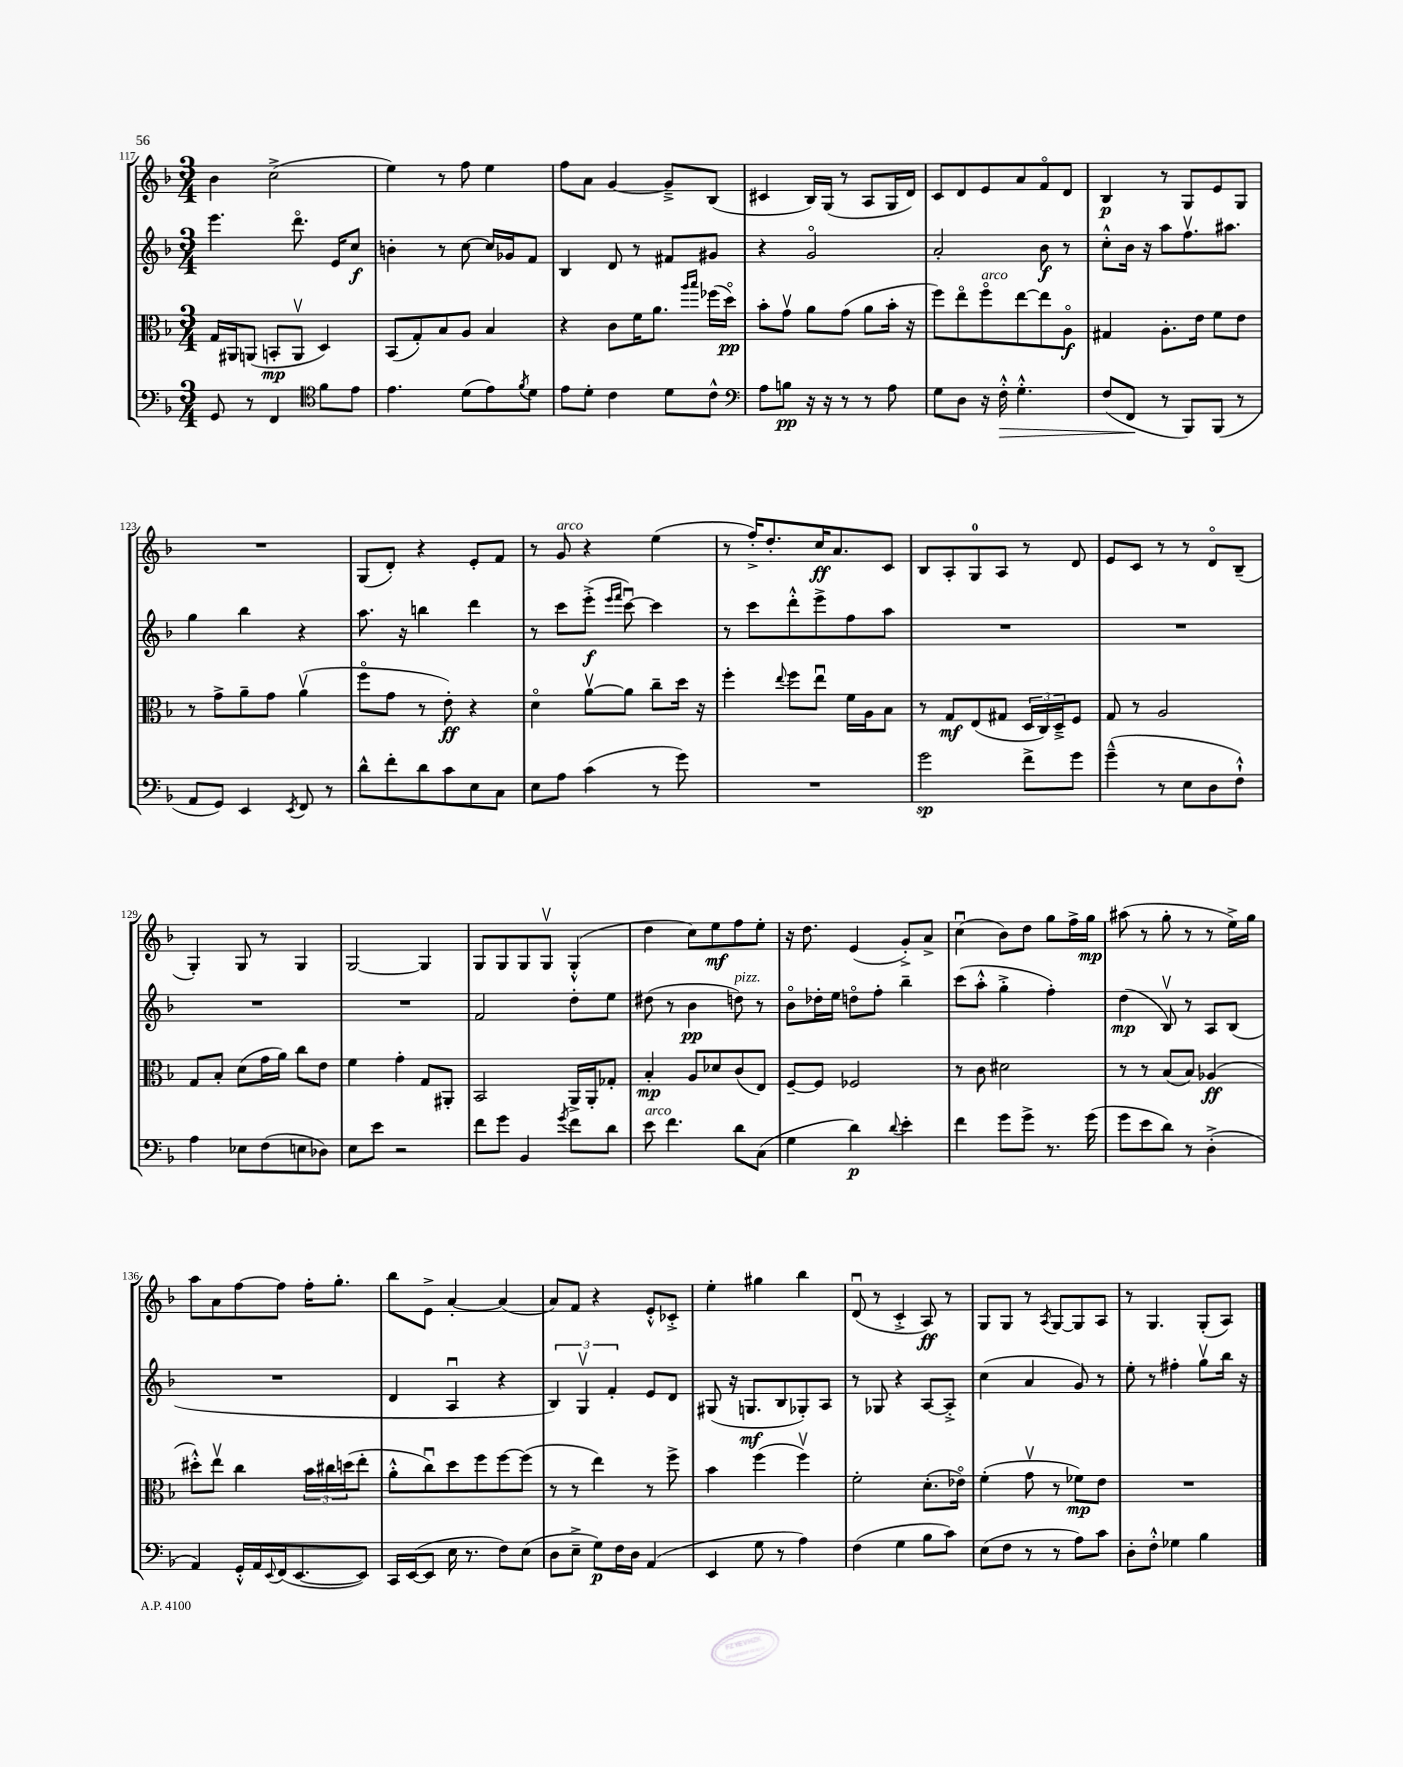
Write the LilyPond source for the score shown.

<<
\new StaffGroup <<
\new Staff = "s0" {
    \clef treble \key f \major \numericTimeSignature \time 3/4
    bes'4 c''2->( |
    e''4) r8 f''8 e''4 |
    f''8 a'8 g'4~ g'8---> bes8( |
    cis'4 bes16) g16( r8 a8 g16 d'16) |
    c'8 d'8 e'8 a'8 f'8\flageolet d'8 |
    bes4\p r8 g8 e'8 g8 |
    R2. |
    g8( d'8-.) r4 e'8-. f'8 |
    r8 g'8^\markup { \italic "arco" } r4 e''4( |
    r8 f''16-.->) d''8.-. c''16\ff a'8. c'8 |
    bes8 a8-. g8-0 a8 r8 d'8 |
    e'8 c'8 r8 r8 d'8\flageolet bes8--( |
    g4-.) g8 r8 g4 |
    g2~ g4 |
    g8 g8 g8 g8\upbow g4-.-^( |
    d''4 c''8) e''8\mf f''8 e''8-. |
    r16 d''8. e'4( g'8-.->) a'8-> |
    c''4\downbow( bes'8) d''8 g''8 f''16-> g''16\mp |
    ais''8( r8 g''8-. r8 r8 e''16->) g''16 |
    a''8 a'8 f''8~ f''8 f''16-. g''8.-. |
    bes''8 e'8-> a'4~-. a'4( |
    a'8) f'8 r4 e'8-.-^ ces'8-.-> |
    e''4-. gis''4 bes''4 |
    d'8\downbow( r8 c'4-.-> a8\ff) r8 |
    g8 g8 r8 \acciaccatura { a8 } g8~ g8 a8 |
    r8 g4. g8-.( a8) \bar "|." |
}
\new Staff = "s1" {
    \clef treble \key f \major \numericTimeSignature \time 3/4
    e'''4. d'''8.\flageolet e'16 c''8\f |
    b'4-. r8 c''8~ c''16 ges'16 f'8 |
    bes4 d'8 r8 fis'8 gis'8 |
    r4 g'2\flageolet |
    a'2-. bes'8\f r8 |
    c''8-.-^ bes'16 r16 a''8 f''8.\upbow ais''8. |
    g''4 bes''4 r4 |
    a''8. r16 b''4 d'''4 |
    r8 c'''8 e'''8-.->\f( \grace { e'''16 f'''16 } c'''8~\downbow) c'''4 |
    r8 c'''8 d'''8-.-^ e'''8-> f''8 a''8 |
    R2. |
    R2. |
    R2. |
    R2. |
    f'2 d''8-. e''8 |
    dis''8( r8 bes'4\pp d''8^\markup { \italic "pizz." }) r8 |
    bes'8\flageolet des''16-. e''16 d''8\flageolet f''8-. bes''4-- |
    c'''8( a''8-.-^ g''4-.-> f''4-.) |
    d''4\mp( bes8\upbow) r8 a8 bes8( |
    R2. |
    d'4 a4\downbow r4 |
    \tuplet 3/2 { bes4) g4\upbow f'4-. } e'8 d'8 |
    gis8( r16 g8.\mf bes8 ges8-.) a8 |
    r8 ges8 r4 a8~ a8-.-> |
    c''4( a'4 g'8) r8 |
    e''8-. r8 fis''4-. g''8\upbow bes''16 r16 \bar "|." |
}
\new Staff = "s2" {
    \clef alto \key f \major \numericTimeSignature \time 3/4
    g16 ais,16 a,8( b,8-.\mp a,8\upbow d4) |
    bes,8( g8-.) bes8 a8 bes4 |
    r4 c'8 f'16 a'8. \grace { a''16 bes''16 } fes''16( d''16\flageolet\pp) |
    bes'8-. g'8\upbow a'8 g'8( a'8 bes'16-. r16 |
    f''8) e''8\flageolet f''8\flageolet^\markup { \italic "arco" } e''8~ e''8 a8\flageolet\f |
    gis4 a8.-. e'16 f'8 e'8 |
    r8 g'8-> a'8-- g'8 a'4\upbow( |
    f''8\flageolet g'8 r8 e'8-.\ff) r4 |
    d'4\flageolet a'8~\upbow a'8 c''8-- d''16 r16 |
    f''4-. \appoggiatura { e''8 } f''8 e''8\downbow f'16 a16 bes8 |
    r8 g8\mf e8( gis8 \tuplet 3/2 { d16 c16) d16---> } f8 |
    g8 r8 a2 |
    g8 bes8-. d'8( g'16 a'16) c''8 e'8 |
    f'4 g'4-. g8 ais,8-. |
    bes,2 a,16-> a,16-. ges8-. |
    bes4-.\mp a8 des'8 c'8( e8) |
    f8~-- f8 fes2 |
    r8 c'8 dis'2 |
    r8 r8 bes8( bes8) aes4\ff( |
    dis''8-.-^) e''8\upbow c''4 \tuplet 3/2 { bes'16 cis''16 d''16( } e''8-. |
    a'8-.-^ c''8\downbow) d''8 f''8 f''8~ f''8( |
    r8 r8 e''4) r8 f''8-> |
    bes'4 f''4( f''4\upbow) |
    f'2-. d'8.-.( ees'16\flageolet) |
    f'4-.( g'8\upbow r8 fes'8\mp) e'8 |
    R2. \bar "|." |
}
\new Staff = "s3" {
    \clef bass \key f \major \numericTimeSignature \time 3/4
    g,8 r8 f,4 \clef tenor f'8 e'8 |
    e'4. d'8( e'8) \acciaccatura { f'8 } d'8 |
    e'8 d'8-. c'4 d'8 c'8-^ |
    \clef bass a8 b8\pp r16 r16 r8 r8 a8 |
    g8 d8 r16 f16-.-^\> g4.-.-^ |
    f8( f,8\! r8 bes,,8) bes,,8( r8 |
    a,8 g,8) e,4 \acciaccatura { e,8 } f,8 r8 |
    d'8-^ f'8-. d'8 c'8 e8 c8 |
    e8 a8 c'4( r8 g'8) |
    R2. |
    g'2\sp f'8-> g'8 |
    g'4---^( r8 e8 d8 f8-!-^) |
    a4 ees8 f8( e8 des8) |
    e8 e'8 r2 |
    f'8 g'8 bes,4 \acciaccatura { g'8 } f'8 d'8 |
    e'8^\markup { \italic "arco" } f'4. d'8 c8( |
    g4 d'4\p) \appoggiatura { d'8 } e'4-. |
    f'4 g'8 g'8-> r8. g'16( |
    g'8 e'8 d'8) r8 d4-.->( |
    a,4) g,16-.-^ a,16 \appoggiatura { e,8 } f,16( e,8.~ e,8) |
    c,16 e,16~( e,8 e16 r8. f8) e8( |
    d8 e8---> g8\p) f16 d16 a,4( |
    e,4 g8 r8 a4) |
    f4( g4 bes8 c'8) |
    e8( f8 r8 r8 a8) c'8 |
    d8-. f8-.-^ ges4 bes4 \bar "|." |
}
>>
>>
\layout { \context { \Score currentBarNumber = #117 } }
